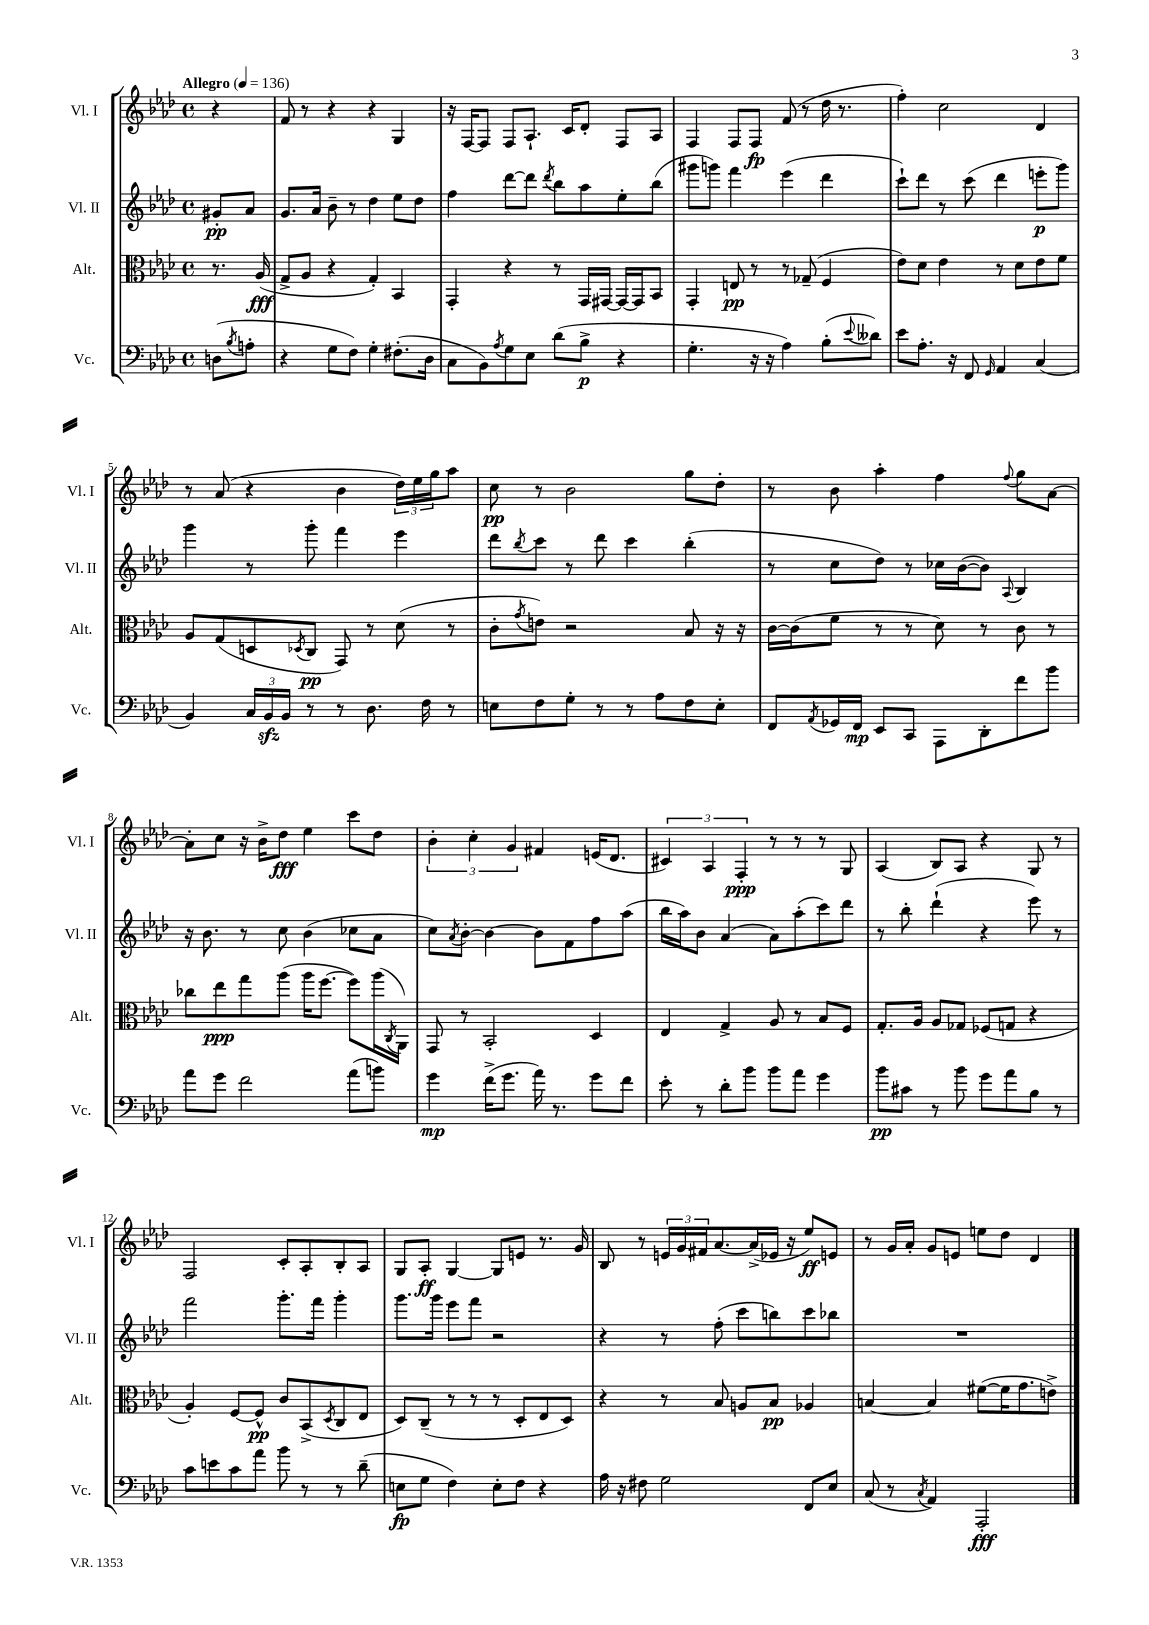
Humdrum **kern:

**kern	**dynam	**kern	**dynam	**kern	**dynam	**kern	**dynam
*part4	*part4	*part3	*part3	*part2	*part2	*part1	*part1
*staff4	*staff4	*staff3	*staff3	*staff2	*staff2	*staff1	*staff1
*I"Vc.	*	*I"Alt.	*	*I"Vl. II	*	*I"Vl. I	*
*I'Vc.	*	*I'Alt.	*	*I'Vl. II	*	*I'Vl. I	*
*clefF4	*	*clefC3	*	*clefG2	*	*clefG2	*
*k[b-e-a-d-]	*	*k[b-e-a-d-]	*	*k[b-e-a-d-]	*	*k[b-e-a-d-]	*
*M4/4	*	*M4/4	*	*M4/4	*	*M4/4	*
*met(c)	*	*met(c)	*	*met(c)	*	*met(c)	*
*MM136	*	*MM136	*	*MM136	*	*MM136	*
=	=	=	=	=	=	=	=
!	!	!	!	!	!	!LO:TX:a:B:t=Allegro	!
(8Dn\L	.	8.r	.	8g#X'/L	pp	4r	.
8qB-/	.	.	.	.	.	.	.
8An'\J	.	.	.	8a-/J	.	.	.
.	.	(16A-/	fff	.	.	.	.
=1	=1	=1	=1	=1	=1	=1	=1
4r	.	8G^/L	.	8.g/L	.	8f/	.
.	.	8A-/J	.	.	.	8r	.
.	.	.	.	16a-/Jk	.	.	.
8G\L	.	4r	.	8b-~\	.	4r	.
8F\J)	.	.	.	8r	.	.	.
4G'\	.	4G'/)	.	4dd-\	.	4r	.
(8.F#X'\L	.	4BB-/	.	8ee-\L	.	4G/	.
.	.	.	.	8dd-\J	.	.	.
16D-\Jk	.	.	.	.	.	.	.
=2	=2	=2	=2	=2	=2	=2	=2
8C\L	.	4GG'/	.	4ff\	.	16r	.
.	.	.	.	.	.	[16F/KL	.
8BB-\)	.	.	.	.	.	8F/J]	.
8qA-/	.	.	.	.	.	.	.
8G\	.	4r	.	[8ddd-\L	.	8F/L	.
8E-\J	.	.	.	8ddd-\J]	.	8.A-`/J	.
.	.	.	.	8qddd-/	.	.	.
(8d-\L	.	8r	.	8bb-\L	.	.	.
.	.	.	.	.	.	16c/KL	.
8B-^\J	p	16GG/LL	.	8aa-\	.	8d-'/J	.
.	.	[16GG#X/JJ	.	.	.	.	.
4r	.	16GG#/LL_	.	8ee-'\	.	8F/L	.
.	.	16GG#/J]	.	.	.	.	.
.	.	8BB-/J	.	(8bb-\J	.	8A-/J	.
=3	=3	=3	=3	=3	=3	=3	=3
4.G'\	.	4GG'/	.	8ggg#X\L	.	4F/	.
.	.	.	.	8gggn\J)	.	.	.
.	.	8En/	pp	4fff\	.	8F/L	.
16r	.	8r	.	.	.	8F/J	fp
16r	.	.	.	.	.	.	.
4A-\)	.	8r	.	(4eee-\	.	(8f/	.
.	.	(8G-X~/	.	.	.	8r	.
(8B-'\L	.	4F/	.	4ddd-\	.	16dd-\	.
.	.	.	.	.	.	8.r	.
8qqe-/	.	.	.	.	.	.	.
8d--X\J)	.	.	.	.	.	.	.
=4	=4	=4	=4	=4	=4	=4	=4
8e-\L	.	8e-\L)	.	8ccc`\L)	.	4ff'\)	.
8.A-'\J	.	8d-\J	.	8ddd-\J	.	.	.
.	.	4e-\	.	8r	.	2cc\	.
16r	.	.	.	.	.	.	.
8FF/	.	.	.	(8ccc\	.	.	.
16qqGG/	.	.	.	.	.	.	.
4AA-/	.	8r	.	4ddd-\	.	.	.
.	.	8d-\L	.	.	.	.	.
(4C/	.	8e-\	.	8eeen'\L	p	4d-/	.
.	.	8f\J	.	8ggg\J)	.	.	.
!!LO:LB:g=z
=5	=5	=5	=5	=5	=5	=5	=5
4BB-/)	.	8A-/L	.	4ggg\	.	8r	.
.	.	(8G/	.	.	.	(8a-/	.
24C/LL	.	8Dn/	.	8r	.	4r	.
24BB-zz/	.	.	.	.	.	.	.
24BB-/JJ	.	.	.	.	.	.	.
.	.	8qD-X/	.	.	.	.	.
8r	.	8C/J	pp	8ggg'\	.	.	.
8r	.	8GG/)	.	4fff\	.	4b-\	.
8.D-\	.	8r	.	.	.	.	.
.	.	(8d-\	.	4eee-\	.	24dd-\LL)	.
.	.	.	.	.	.	24ee-\	.
16F\	.	.	.	.	.	.	.
.	.	.	.	.	.	24gg\J	.
8r	.	8r	.	.	.	8aa-\J	.
=6	=6	=6	=6	=6	=6	=6	=6
8En\L	.	8c'\L	.	8ddd-\L	.	8cc\	pp
.	.	8qg/	.	8qbb-/	.	.	.
8F\	.	8en\J)	.	8ccc\J	.	8r	.
8G'\J	.	2r	.	8r	.	2b-\	.
8r	.	.	.	8ddd-\	.	.	.
8r	.	.	.	4ccc\	.	.	.
8A-\L	.	.	.	.	.	.	.
8F\	.	8B-/	.	(4bb-'\	.	8gg\L	.
8E'\J	.	16r	.	.	.	8dd-'\J	.
.	.	16r	.	.	.	.	.
=7	=7	=7	=7	=7	=7	=7	=7
8FF/L	.	[16c\LL	.	8r	.	8r	.
.	.	(16c\J]	.	.	.	.	.
8qAA-/	.	.	.	.	.	.	.
16GG-X/L	.	8f\J	.	8cc\L	.	8b-\	.
16FF/JJ	mp	.	.	.	.	.	.
8EE-/L	.	8r	.	8dd-\J)	.	4aa-'\	.
8CC/J	.	8r	.	8r	.	.	.
8AAA-\L	.	8d-\)	.	16cc-X\LL	.	4ff\	.
.	.	.	.	([16b-\J	.	.	.
8DD-'\	.	8r	.	8b-\J])	.	.	.
.	.	.	.	8qqA-/	.	8qqff/	.
8f\	.	8c\	.	4B-/	.	8gg\L	.
8b-\J	.	8r	.	.	.	[8a-\J	.
!!LO:LB:g=z
=8	=8	=8	=8	=8	=8	=8	=8
8a-\L	.	8cc-X\L	.	16r	.	8a-'\L]	.
.	.	.	.	8.b-\	.	.	.
8g\J	.	8ee-\	ppp	.	.	8cc\J	.
2f\	.	8gg\	.	8r	.	16r	.
.	.	.	.	.	.	16b-^\KL	.
.	.	(8aa-\J	.	8cc\	.	8dd-\J	fff
.	.	16aa-\KL	.	(4b-\	.	4ee-\	.
.	.	[8.ff\J	.	.	.	.	.
(8a-\L	.	8ff\L])	.	8cc-X\L	.	8ccc\L	.
8bn\J)	.	(16aa-\L	.	8a-\J	.	8dd-\J	.
.	.	8qC/	.	.	.	.	.
.	.	16AA-\JJ)	.	.	.	.	.
=9	=9	=9	=9	=9	=9	=9	=9
4g\	mp	8GG/	.	8cc\L)	.	6b-'\	.
.	.	.	.	8qa-/	.	.	.
.	.	8r	.	[8b-'\J	.	.	.
.	.	.	.	.	.	6cc'\	.
(16f^\KL	.	2BB-'/	.	4b-\_	.	.	.
8.g\J	.	.	.	.	.	.	.
.	.	.	.	.	.	6g/	.
16a-\)	.	.	.	8b-\L]	.	4f#X/	.
8.r	.	.	.	.	.	.	.
.	.	.	.	8f\	.	.	.
8g\L	.	4D-/	.	8ff\	.	(16en/KL	.
.	.	.	.	.	.	8.d-/J	.
8f\J	.	.	.	(8aa-\J	.	.	.
=10	=10	=10	=10	=10	=10	=10	=10
8e-'\	.	4E-/	.	16bb-\LL	.	6c#X/)	.
.	.	.	.	16aa-\J)	.	.	.
8r	.	.	.	8b-\J	.	.	.
.	.	.	.	.	.	6A-/	.
8d-'\L	.	4G^/	.	(4a-/	.	.	.
.	.	.	.	.	.	6F'/	ppp
8b-\J	.	.	.	.	.	.	.
8b-\L	.	8A-/	.	8a-\L)	.	8r	.
8a-\J	.	8r	.	(8aa-'\	.	8r	.
4g\	.	8B-/L	.	8ccc\)	.	8r	.
.	.	8F/J	.	8ddd-\J	.	8G/	.
=11	=11	=11	=11	=11	=11	=11	=11
8b-\L	pp	8.G'/L	.	8r	.	(4A-/	.
8c#X\J	.	.	.	8bb-'\	.	.	.
.	.	16A-/Jk	.	.	.	.	.
8r	.	8A-/L	.	(4ddd-`\	.	8B-/L)	.
8b-\	.	8G-X/J	.	.	.	8A-/J	.
8g\L	.	(8F-X/L	.	4r	.	4r	.
8a-\	.	8Gn/J	.	.	.	.	.
8B-\J	.	4r	.	8eee-\)	.	8G/	.
8r	.	.	.	8r	.	8r	.
!!LO:LB:g=z
=12	=12	=12	=12	=12	=12	=12	=12
8c\L	.	4A-'/)	.	2fff\	.	2F/	.
8en\	.	.	.	.	.	.	.
8c\	.	[8F/L	.	.	.	.	.
8a-\J	.	8F^^/J]	pp	.	.	.	.
8b-\	.	8c/L	.	8.ggg'\L	.	8c'/L	.
8r	.	(8BB-^/	.	.	.	8A-'/	.
.	.	.	.	16fff\Jk	.	.	.
.	.	8qD-/	.	.	.	.	.
8r	.	8C/	.	4ggg'\	.	8B-'/	.
(8d-~\	.	8E-/J	.	.	.	8A-/J	.
=13	=13	=13	=13	=13	=13	=13	=13
8En\L	fp	8D-/L)	.	8.ggg\L	.	8G/L	.
8G\J	.	(8C~/J	.	.	.	8A-'/J	ff
.	.	.	.	16ggg\Jk	.	.	.
4F\)	.	8r	.	8eee-\L	.	[4G/	.
.	.	8r	.	8fff\J	.	.	.
8E'\L	.	8r	.	2r	.	8G/L]	.
8F\J	.	8D-'/L	.	.	.	8en/J	.
4r	.	8E-/	.	.	.	8.r	.
.	.	8D-/J)	.	.	.	.	.
.	.	.	.	.	.	16g/	.
=14	=14	=14	=14	=14	=14	=14	=14
16A-\	.	4r	.	4r	.	8B-/	.
16r	.	.	.	.	.	.	.
8F#X\	.	.	.	.	.	8r	.
2G\	.	8r	.	8r	.	24en/LL	.
.	.	.	.	.	.	24g/	.
.	.	.	.	.	.	24f#X/J	.
.	.	8B-/	.	(8ff'\	.	[8.a-/	.
.	.	8An/L	.	8ccc\L	.	.	.
.	.	.	.	.	.	(16a-^/L]	.
.	.	8B-/J	pp	8bbn\)	.	16e-X/JJ	.
.	.	.	.	.	.	16r	.
8FF/L	.	4A-X/	.	8ccc\	.	8ee-/L)	ff
8E-/J	.	.	.	8bb-X\J	.	8en/J	.
=15	=15	=15	=15	=15	=15	=15	=15
(8C/	.	[4Bn/	.	1r	.	8r	.
8r	.	.	.	.	.	16g/LL	.
.	.	.	.	.	.	16a-'/JJ	.
8qC/	.	.	.	.	.	.	.
4AA-/)	.	4B/]	.	.	.	8g/L	.
.	.	.	.	.	.	8en/J	.
2AAA-'/	fff	([8f#X\L	.	.	.	8een\L	.
.	.	16f#\K]	.	.	.	8dd-\J	.
.	.	8.g\	.	.	.	.	.
.	.	.	.	.	.	4d-/	.
.	.	8en^\J)	.	.	.	.	.
==	==	==	==	==	==	==	==
*-	*-	*-	*-	*-	*-	*-	*-
